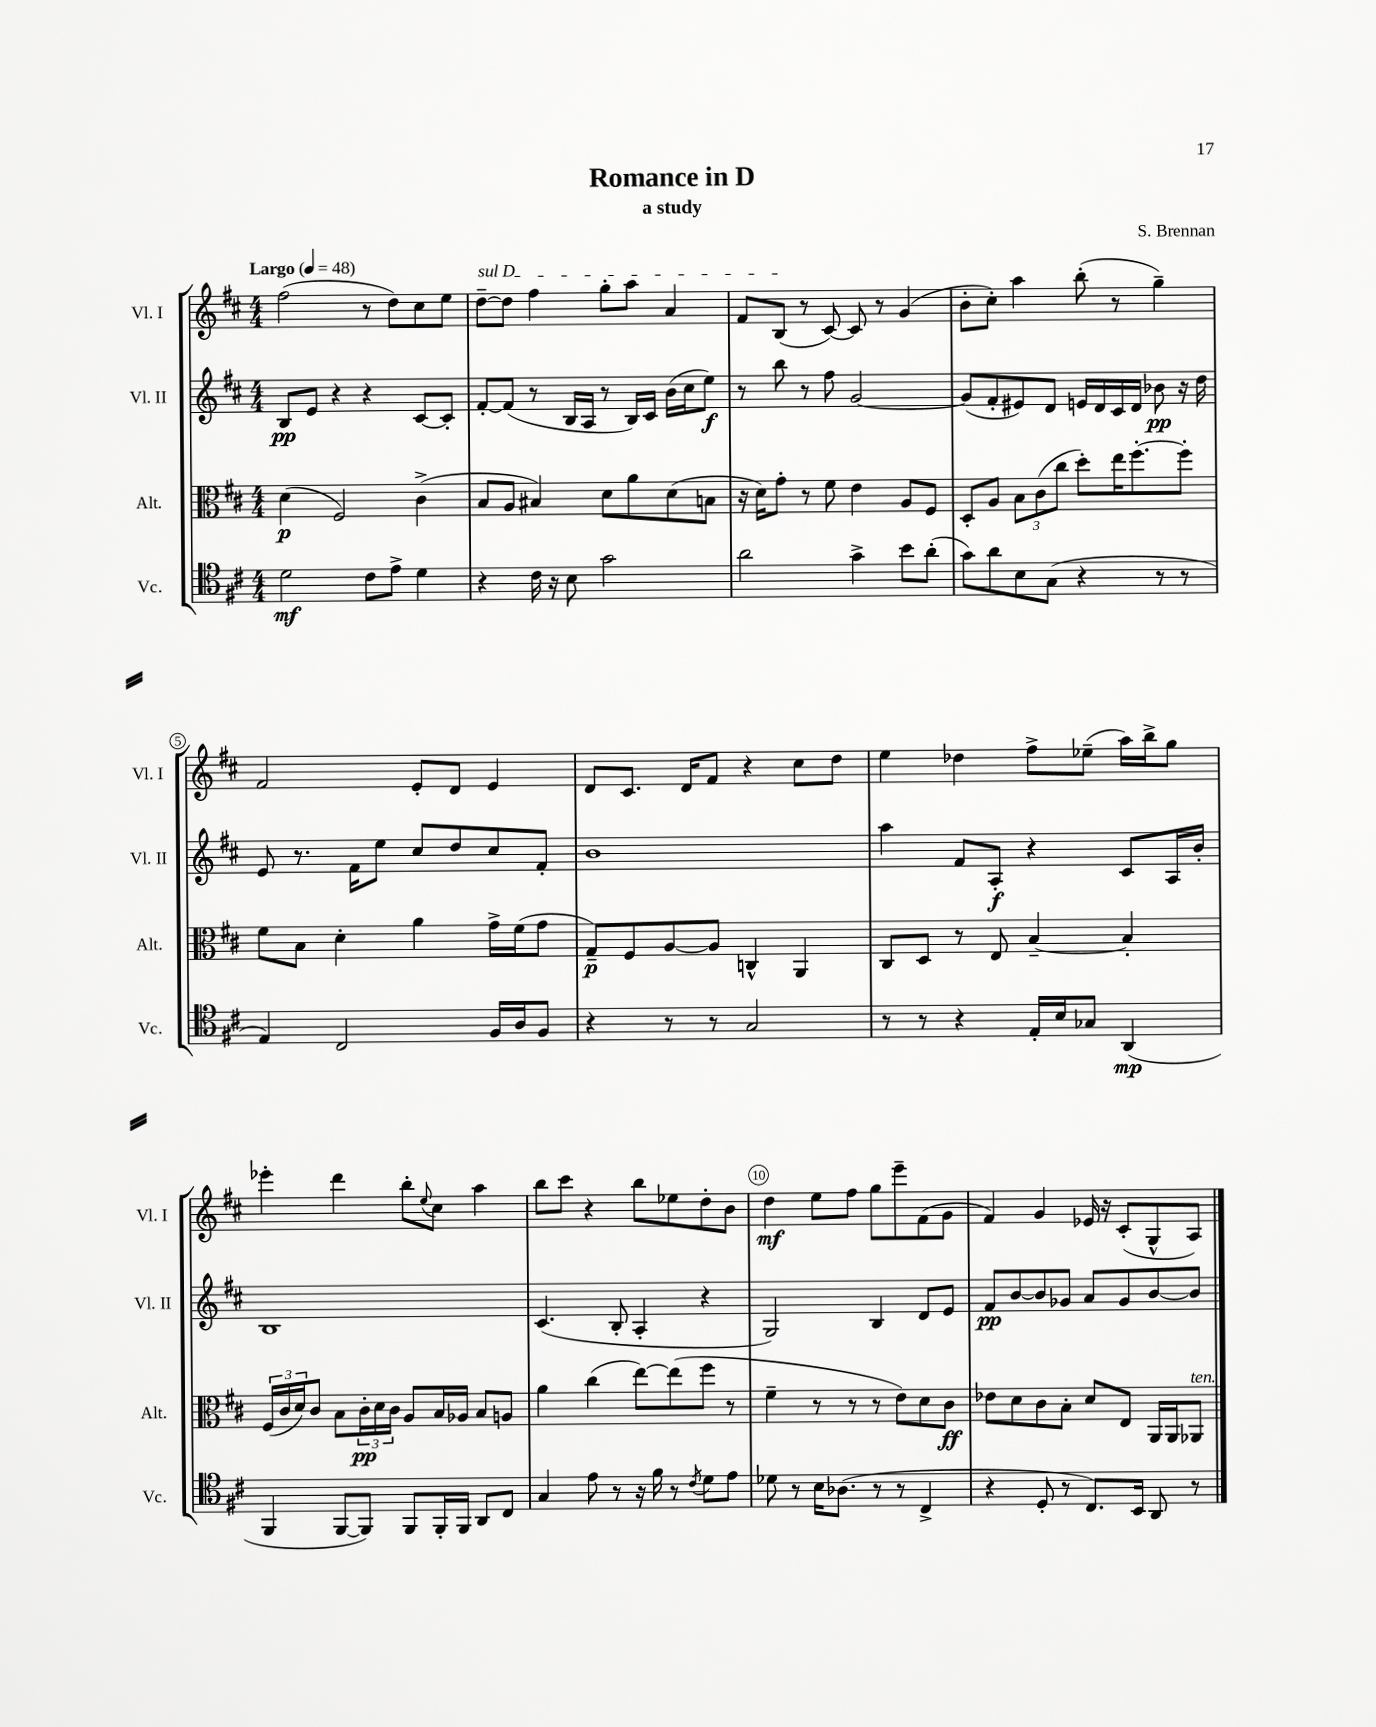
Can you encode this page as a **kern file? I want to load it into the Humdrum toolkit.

**kern	**dynam	**kern	**dynam	**kern	**dynam	**kern	**dynam
*part4	*part4	*part3	*part3	*part2	*part2	*part1	*part1
*staff4	*staff4	*staff3	*staff3	*staff2	*staff2	*staff1	*staff1
*I"Vc.	*	*I"Alt.	*	*I"Vl. II	*	*I"Vl. I	*
*I'Vc.	*	*I'Alt.	*	*I'Vl. II	*	*I'Vl. I	*
*clefC4	*	*clefC3	*	*clefG2	*	*clefG2	*
*k[f#c#]	*	*k[f#c#]	*	*k[f#c#]	*	*k[f#c#]	*
*M4/4	*	*M4/4	*	*M4/4	*	*M4/4	*
*MM48	*	*MM48	*	*MM48	*	*MM48	*
=1	=1	=1	=1	=1	=1	=1	=1
!	!	!	!	!	!	!LO:TX:a:B:t=Largo	!
2d\	mf	(4d\	p	8B/L	pp	(2ff#\	.
.	.	.	.	8e/J	.	.	.
.	.	2F#/)	.	4r	.	.	.
8c#\L	.	.	.	4r	.	8r	.
8e^\J	.	.	.	.	.	8dd\L)	.
4d\	.	(4c#^\	.	[8c#/L	.	8cc#\	.
.	.	.	.	8c#'/J]	.	8ee\J	.
=2	=2	=2	=2	=2	=2	=2	=2
!	!	!	!	!	!	!LO:TX:a:i:t=sul D	!
4r	.	8B/L	.	[8f#'/L	.	[8dd~\L	.
.	.	8A/J	.	(8f#/J]	.	8dd\J]	.
16c#\	.	4B#X/)	.	8r	.	4ff#\	.
16r	.	.	.	.	.	.	.
8B\	.	.	.	16B/LL	.	.	.
.	.	.	.	16A/JJ	.	.	.
2g\	.	8d\L	.	8r	.	8gg'\L	.
.	.	8a\	.	16B/LL)	.	8aa\J	.
.	.	.	.	16c#/JJ	.	.	.
.	.	(8d\	.	(16b\LL	.	4a/	.
.	.	.	.	16cc#\J	.	.	.
.	.	8Bn\J	.	8ee\J)	f	.	.
=3	=3	=3	=3	=3	=3	=3	=3
2a\	.	16r	.	8r	.	8f#/L	.
.	.	16d\KL)	.	.	.	.	.
.	.	8g'\J	.	8bb\	.	(8B/J	.
.	.	8r	.	8r	.	8r	.
.	.	8f#\	.	8ff#\	.	[8c#/)	.
4g^\	.	4e\	.	[2g/	.	8c#/]	.
.	.	.	.	.	.	8r	.
8b\L	.	8A/L	.	.	.	(4g/	.
(8a'\J	.	8F#/J	.	.	.	.	.
=4	=4	=4	=4	=4	=4	=4	=4
8g\L)	.	8D'/L	.	(8g/L]	.	8b'\L	.
8a\	.	8A/J	.	8f#'/	.	8cc#'\J)	.
8B\	.	12B\L	.	8e#X/)	.	4aa\	.
.	.	(12c#\	.	.	.	.	.
(8G\J	.	.	.	8d/J	.	.	.
.	.	12cc#\J	.	.	.	.	.
4r	.	8dd'\L)	.	16en/LL	.	(8bb'\	.
.	.	.	.	16d/	.	.	.
.	.	16ee\K	.	16c#/	.	8r	.
.	.	[8.ff#'\	.	16d/JJ	.	.	.
8r	.	.	.	8b-X\	pp	4gg~\)	.
8r	.	8ff#'\J]	.	16r	.	.	.
.	.	.	.	16dd\	.	.	.
!!LO:LB:g=z
=5	=5	=5	=5	=5	=5	=5	=5
4E/)	.	8f#\L	.	8e/	.	2f#/	.
.	.	8B\J	.	8.r	.	.	.
2C#/	.	4d'\	.	.	.	.	.
.	.	.	.	16f#\KL	.	.	.
.	.	.	.	8ee\J	.	.	.
.	.	4a\	.	8cc#/L	.	8e'/L	.
.	.	.	.	8dd/	.	8d/J	.
16F#/LL	.	16g^\LL	.	8cc#/	.	4e/	.
16A/J	.	(16f#\J	.	.	.	.	.
8F#/J	.	8g\J	.	8f#'/J	.	.	.
=6	=6	=6	=6	=6	=6	=6	=6
4r	.	8G~/L)	p	1b	.	8d/L	.
.	.	8F#/	.	.	.	8.c#/J	.
8r	.	[8A/	.	.	.	.	.
.	.	.	.	.	.	16d/KL	.
8r	.	8A/J]	.	.	.	8f#/J	.
2G/	.	4Cn^^/	.	.	.	4r	.
.	.	4AA/	.	.	.	8cc#\L	.
.	.	.	.	.	.	8dd\J	.
=7	=7	=7	=7	=7	=7	=7	=7
8r	.	8C#/L	.	4aa\	.	4ee\	.
8r	.	8D/J	.	.	.	.	.
4r	.	8r	.	8f#/L	.	4dd-X\	.
.	.	8E/	.	8A'/J	f	.	.
16E'/LL	.	[4B~/	.	4r	.	8ff#^\L	.
16B/J	.	.	.	.	.	.	.
8G-X/J	.	.	.	.	.	(8ee-X~\J	.
(4AA/	mp	4B'/]	.	8c#/L	.	16aa\LL)	.
.	.	.	.	.	.	16bb^\J	.
.	.	.	.	16A/L	.	8gg\J	.
.	.	.	.	16b'/JJ	.	.	.
!!LO:LB:g=z
=8	=8	=8	=8	=8	=8	=8	=8
4FF#/	.	(24F#/LL	.	1B	.	4eee-X'\	.
.	.	24c#/	.	.	.	.	.
.	.	24d/J)	.	.	.	.	.
.	.	8c#/J	.	.	.	.	.
[8FF#/L	.	8B\L	.	.	.	4ddd\	.
8FF#/J])	.	24c#'\L	pp	.	.	.	.
.	.	24d\	.	.	.	.	.
.	.	24c#\JJ	.	.	.	.	.
8FF#/L	.	8A/L	.	.	.	8bb'\L	.
.	.	.	.	.	.	8qqee/	.
16FF#'/L	.	16B/L	.	.	.	8cc#\J	.
16FF#/JJ	.	16A-X/JJ	.	.	.	.	.
8AA/L	.	8B/L	.	.	.	4aa\	.
8C#/J	.	8An/J	.	.	.	.	.
=9	=9	=9	=9	=9	=9	=9	=9
4G/	.	4a\	.	(4.c#/	.	8bb\L	.
.	.	.	.	.	.	8ccc#\J	.
8e\	.	(4cc#\	.	.	.	4r	.
8r	.	.	.	8B'/	.	.	.
16r	.	[8ee\L)	.	4A'/	.	8bb\L	.
16f#\	.	.	.	.	.	.	.
8r	.	(8ee\]	.	.	.	8ee-X\	.
8qc#/	.	.	.	.	.	.	.
8d\L	.	8ff#\J	.	4r	.	8dd'\	.
8e\J	.	8r	.	.	.	8b\J	.
=10	=10	=10	=10	=10	=10	=10	=10
8d-X\	.	4f#~\	.	2G/)	.	4dd\	mf
8r	.	.	.	.	.	.	.
16B\KL	.	8r	.	.	.	8ee\L	.
(8.A-X\J	.	.	.	.	.	.	.
.	.	8r	.	.	.	8ff#\J	.
8r	.	8r	.	4B/	.	8gg\L	.
8r	.	8e\L)	.	.	.	8eee~\	.
4C#^/	.	8d\	.	8d/L	.	(8f#\	.
.	.	8c#\J	ff	8e/J	.	8g\J	.
=11	=11	=11	=11	=11	=11	=11	=11
4r	.	8e-X\L	.	8f#/L	pp	4f#/)	.
.	.	8d\	.	[8b/	.	.	.
8D'/	.	8c#\	.	8b/]	.	4g/	.
8r	.	8B'\J	.	8g-X/J	.	.	.
8.C#/L)	.	8d/L	.	8a/L	.	16e-X/	.
.	.	.	.	.	.	16r	.
.	.	8E/J	.	8g-/	.	(8c#'/L	.
16BB/Jk	.	.	.	.	.	.	.
8AA/	.	16AA/LL	.	[8b/	.	8G^^/	.
.	.	16AA/J	.	.	.	.	.
!	!	!LO:TX:a:i:t=ten.	!	!	!	!	!
8r	.	8AA-X/J	.	8b/J]	.	8A/J)	.
==	==	==	==	==	==	==	==
*-	*-	*-	*-	*-	*-	*-	*-
